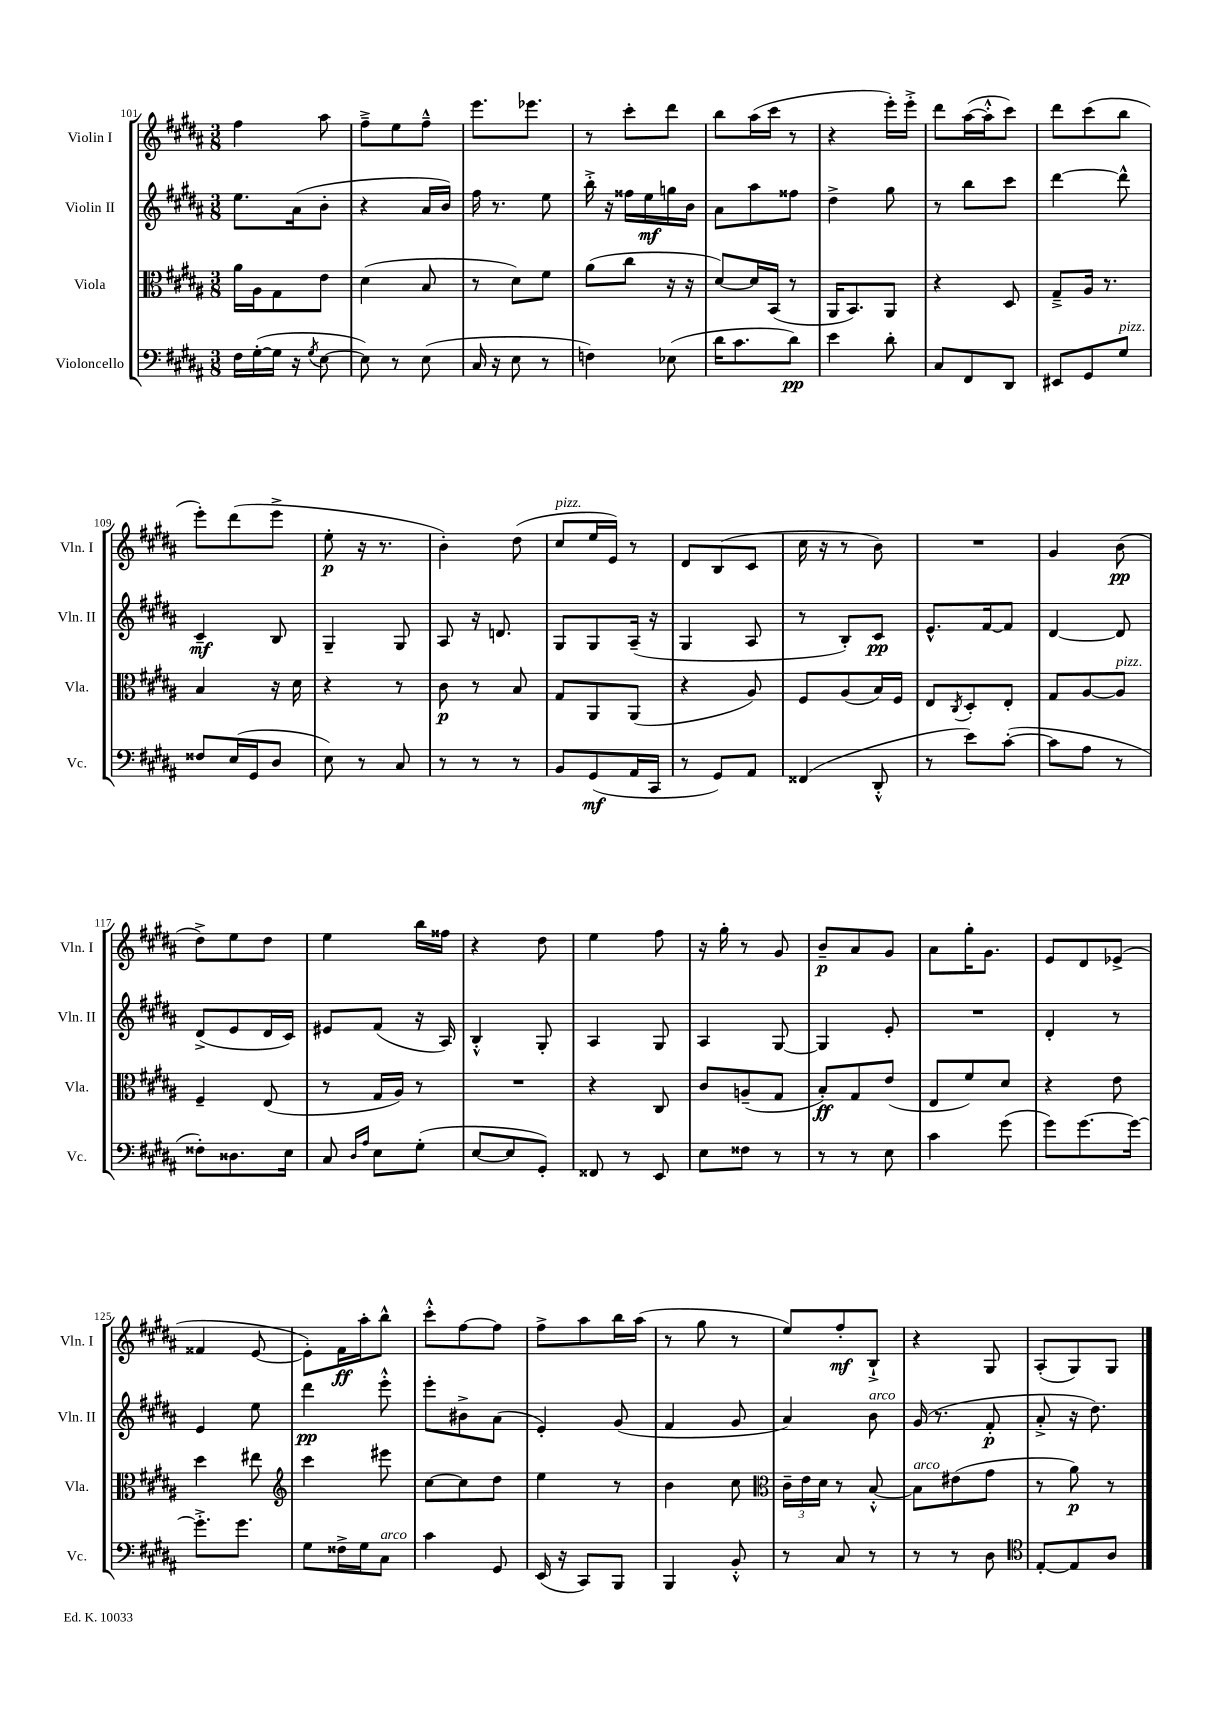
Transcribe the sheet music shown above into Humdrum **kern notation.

**kern	**dynam	**kern	**dynam	**kern	**dynam	**kern	**dynam
*part4	*part4	*part3	*part3	*part2	*part2	*part1	*part1
*staff4	*staff4	*staff3	*staff3	*staff2	*staff2	*staff1	*staff1
*I"Violoncello	*	*I"Viola	*	*I"Violin II	*	*I"Violin I	*
*I'Vc.	*	*I'Vla.	*	*I'Vln. II	*	*I'Vln. I	*
*clefF4	*	*clefC3	*	*clefG2	*	*clefG2	*
*k[f#c#g#d#a#]	*	*k[f#c#g#d#a#]	*	*k[f#c#g#d#a#]	*	*k[f#c#g#d#a#]	*
*M3/8	*	*M3/8	*	*M3/8	*	*M3/8	*
=101	=101	=101	=101	=101	=101	=101	=101
16F#\LL	.	16a#\LL	.	8.ee\L	.	4ff#\	.
([16G#'\	.	16A#\J	.	.	.	.	.
16G#\JJ]	.	8G#\	.	.	.	.	.
16r	.	.	.	(16a#\k	.	.	.
8qG#/	.	.	.	.	.	.	.
[8E\	.	8e\J	.	8b'\J	.	8aa#\	.
=102	=102	=102	=102	=102	=102	=102	=102
8E\])	.	(4d#\	.	4r	.	8ff#~^\L	.
8r	.	.	.	.	.	8ee\	.
(8E\	.	8B/	.	16a#/LL	.	8ff#~^^\J	.
.	.	.	.	16b/JJ)	.	.	.
=103	=103	=103	=103	=103	=103	=103	=103
16C#/	.	8r	.	16ff#\	.	8.eee\L	.
16r	.	.	.	8.r	.	.	.
8E\	.	8d#\L)	.	.	.	.	.
.	.	.	.	.	.	8.eee-X\J	.
8r	.	8f#\J	.	8ee\	.	.	.
=104	=104	=104	=104	=104	=104	=104	=104
4Fn\)	.	(8a#\L	.	16bb'^\	.	8r	.
.	.	.	.	16r	.	.	.
.	.	8cc#\J	.	16ff##X\LL	.	8ccc#'\L	.
.	.	.	.	16ee\	mf	.	.
(8E-X\	.	16r	.	16ggn\	.	8ddd#\J	.
.	.	16r	.	16b\JJ	.	.	.
=105	=105	=105	=105	=105	=105	=105	=105
16d#\KL	.	[8d#/L)	.	8a#\L	.	8bb\L	.
8.c#\	.	.	.	.	.	.	.
.	.	16d#/L]	.	8aa#\	.	(16aa#\L	.
.	.	(16BB/JJ	.	.	.	16ccc#\JJ	.
8d#\J)	pp	8r	.	8ff##X\J	.	8r	.
=106	=106	=106	=106	=106	=106	=106	=106
4e\	.	16AA#/KL	.	4dd#^\	.	4r	.
.	.	8.BB/)	.	.	.	.	.
8d#'\	.	8AA#/J	.	8gg#\	.	16eee'\LL)	.
.	.	.	.	.	.	16eee'^\JJ	.
=107	=107	=107	=107	=107	=107	=107	=107
8C#/L	.	4r	.	8r	.	8ddd#\L	.
8FF#/	.	.	.	8bb\L	.	([16aa#\L	.
.	.	.	.	.	.	16aa#'^^\J]	.
8DD#/J	.	8D#/	.	8ccc#\J	.	8ccc#\J)	.
=108	=108	=108	=108	=108	=108	=108	=108
8EE#X/L	.	8G#~^/L	.	[4ddd#\	.	8ddd#\L	.
8GG#/	.	16A#/Jk	.	.	.	(8ccc#\	.
.	.	8.r	.	.	.	.	.
!LO:TX:a:i:t=pizz.	!	!	!	!	!	!	!
8G#/J	.	.	.	8ddd#^^\]	.	8bb\J	.
!!LO:LB:g=z
=109	=109	=109	=109	=109	=109	=109	=109
8F##X/L	.	4B/	.	4c#~/	mf	8eee'\L)	.
(16E/L	.	.	.	.	.	(8ddd#\	.
16GG#/J	.	.	.	.	.	.	.
8D#/J	.	16r	.	8B/	.	8eee^\J	.
.	.	16d#\	.	.	.	.	.
=110	=110	=110	=110	=110	=110	=110	=110
8E\)	.	4r	.	4G#~/	.	8ee'\	p
8r	.	.	.	.	.	16r	.
.	.	.	.	.	.	8.r	.
8C#/	.	8r	.	8G#/	.	.	.
=111	=111	=111	=111	=111	=111	=111	=111
8r	.	8c#\	p	8A#/	.	4b'\)	.
8r	.	8r	.	16r	.	.	.
.	.	.	.	8.dn/	.	.	.
8r	.	8B/	.	.	.	(8dd#\	.
=112	=112	=112	=112	=112	=112	=112	=112
!	!	!	!	!	!	!LO:TX:a:i:t=pizz.	!
8BB/L	.	8G#/L	.	8G#/L	.	8cc#/L	.
(8GG#/	mf	8AA#/	.	8G#/	.	16ee/L	.
.	.	.	.	.	.	16e/JJ)	.
16AA#/L	.	(8AA#/J	.	(16A#~/Jk	.	8r	.
16CC#/JJ	.	.	.	16r	.	.	.
=113	=113	=113	=113	=113	=113	=113	=113
8r	.	4r	.	4G#/	.	8d#/L	.
8GG#/L)	.	.	.	.	.	(8B/	.
8AA#/J	.	8A#/)	.	8A#/	.	8c#/J	.
=114	=114	=114	=114	=114	=114	=114	=114
(4FF##X/	.	8F#/L	.	8r	.	16cc#\	.
.	.	.	.	.	.	16r	.
.	.	(8A#/	.	8B'/L)	.	8r	.
8DD#'^^/	.	16B/L)	.	8c#/J	pp	8b\)	.
.	.	16F#/JJ	.	.	.	.	.
=115	=115	=115	=115	=115	=115	=115	=115
8r	.	8E/L	.	8.e^^/L	.	4.r	.
.	.	8qC#/	.	.	.	.	.
8e\L)	.	8D#'/	.	.	.	.	.
.	.	.	.	[16f#/k	.	.	.
([8c#'\J	.	8E'/J	.	8f#/J]	.	.	.
=116	=116	=116	=116	=116	=116	=116	=116
8c#\L]	.	8G#/L	.	[4d#/	.	4g#/	.
8A#\J	.	[8A#/	.	.	.	.	.
!	!	!LO:TX:a:i:t=pizz.	!	!	!	!	!
8r	.	8A#/J]	.	8d#/]	.	(8b\	pp
!!LO:LB:g=z
=117	=117	=117	=117	=117	=117	=117	=117
8F##X'\L)	.	4F#~/	.	(8d#^/L	.	8dd#^\L)	.
8.D##X\	.	.	.	8e/	.	8ee\	.
.	.	(8E/	.	16d#/L	.	8dd#\J	.
16E\Jk	.	.	.	16c#/JJ)	.	.	.
=118	=118	=118	=118	=118	=118	=118	=118
8C#/	.	8r	.	8e#X/L	.	4ee\	.
16qqD#/LL	.	.	.	.	.	.	.
16qqA#/JJ	.	.	.	.	.	.	.
8E\L	.	16G#/LL	.	(8f#/J	.	.	.
.	.	16A#/JJ)	.	.	.	.	.
(8G#'\J	.	8r	.	16r	.	16bb\LL	.
.	.	.	.	16A#/)	.	16ff##X\JJ	.
=119	=119	=119	=119	=119	=119	=119	=119
[8E/L	.	4.r	.	4B'^^/	.	4r	.
8E/]	.	.	.	.	.	.	.
8GG#'/J)	.	.	.	8G#'/	.	8dd#\	.
=120	=120	=120	=120	=120	=120	=120	=120
8FF##X/	.	4r	.	4A#/	.	4ee\	.
8r	.	.	.	.	.	.	.
8EE/	.	8C#/	.	8G#/	.	8ff#\	.
=121	=121	=121	=121	=121	=121	=121	=121
8E\L	.	8c#/L	.	4A#/	.	16r	.
.	.	.	.	.	.	16gg#'\	.
8F##X\J	.	(8An~/	.	.	.	8r	.
8r	.	8G#/J	.	[8G#/	.	8g#/	.
=122	=122	=122	=122	=122	=122	=122	=122
8r	.	8B'/L)	ff	4G#/]	.	8b~/L	p
8r	.	8G#/	.	.	.	8a#/	.
8E\	.	(8e/J	.	8e'/	.	8g#/J	.
=123	=123	=123	=123	=123	=123	=123	=123
4c#\	.	8E/L	.	4.r	.	8a#\L	.
.	.	8f#/)	.	.	.	16gg#'\K	.
.	.	.	.	.	.	8.g#\J	.
(8g#\	.	8d#/J	.	.	.	.	.
=124	=124	=124	=124	=124	=124	=124	=124
8g#\L)	.	4r	.	4d#'/	.	8e/L	.
[8.g#\	.	.	.	.	.	8d#/	.
.	.	8e\	.	8r	.	(8e-X^/J	.
16g#\Jk_	.	.	.	.	.	.	.
!!LO:LB:g=z
=125	=125	=125	=125	=125	=125	=125	=125
8.g#'^\L]	.	4dd#\	.	4e/	.	4f##X/	.
8.g#\J	.	.	.	.	.	.	.
.	.	8ee#X\	.	8ee\	.	[8e/	.
=126	=126	=126	=126	=126	=126	=126	=126
*	*	*clefG2	*	*	*	*	*
8G#\L	.	4ccc#\	.	4ddd#\	pp	8e'\L])	.
16F##X^\L	.	.	.	.	.	16f#\L	ff
16G#\J	.	.	.	.	.	16aa#'\J	.
!LO:TX:a:i:t=arco	!	!	!	!	!	!	!
8C#\J	.	8eee#X\	.	8eee'^^\	.	8bb^^\J	.
=127	=127	=127	=127	=127	=127	=127	=127
4c#\	.	[8cc#\L	.	8eee'\L	.	8ccc#'^^\L	.
.	.	8cc#\]	.	8b#X^\	.	[8ff#\	.
8GG#/	.	8dd#\J	.	(8a#\J	.	8ff#\J]	.
=128	=128	=128	=128	=128	=128	=128	=128
(16EE/	.	4ee\	.	4e'/)	.	8ff#^\L	.
16r	.	.	.	.	.	.	.
8CC#/L)	.	.	.	.	.	8aa#\	.
8BBB/J	.	8r	.	(8g#/	.	16bb\L	.
.	.	.	.	.	.	(16aa#\JJ	.
=129	=129	=129	=129	=129	=129	=129	=129
4BBB/	.	4b\	.	4f#/	.	8r	.
.	.	.	.	.	.	8gg#\	.
8BB'^^/	.	8cc#\	.	8g#/	.	8r	.
=130	=130	=130	=130	=130	=130	=130	=130
*	*	*clefC3	*	*	*	*	*
8r	.	24c#~\LL	.	4a#/)	.	8ee/L)	.
.	.	24e\	.	.	.	.	.
.	.	24d#\JJ	.	.	.	.	.
8C#/	.	8r	.	.	.	8ff#'/	mf
!	!	!	!	!LO:TX:a:i:t=arco	!	!	!
8r	.	[8B'^^/	.	8b\	.	8B`^/J	.
=131	=131	=131	=131	=131	=131	=131	=131
!	!	!LO:TX:a:i:t=arco	!	!	!	!	!
8r	.	8B\L]	.	(16g#/	.	4r	.
.	.	.	.	8.r	.	.	.
8r	.	(8e#X\	.	.	.	.	.
8D#\	.	8g#\J	.	8f#'/	p	8G#/	.
=132	=132	=132	=132	=132	=132	=132	=132
*clefC4	*	*	*	*	*	*	*
[8E'/L	.	8r	.	8a#'^/	.	(8A#'/L	.
8E/]	.	8a#\)	p	16r	.	8G#/)	.
.	.	.	.	8.dd#\)	.	.	.
8A#/J	.	8r	.	.	.	8G#/J	.
==	==	==	==	==	==	==	==
*-	*-	*-	*-	*-	*-	*-	*-
